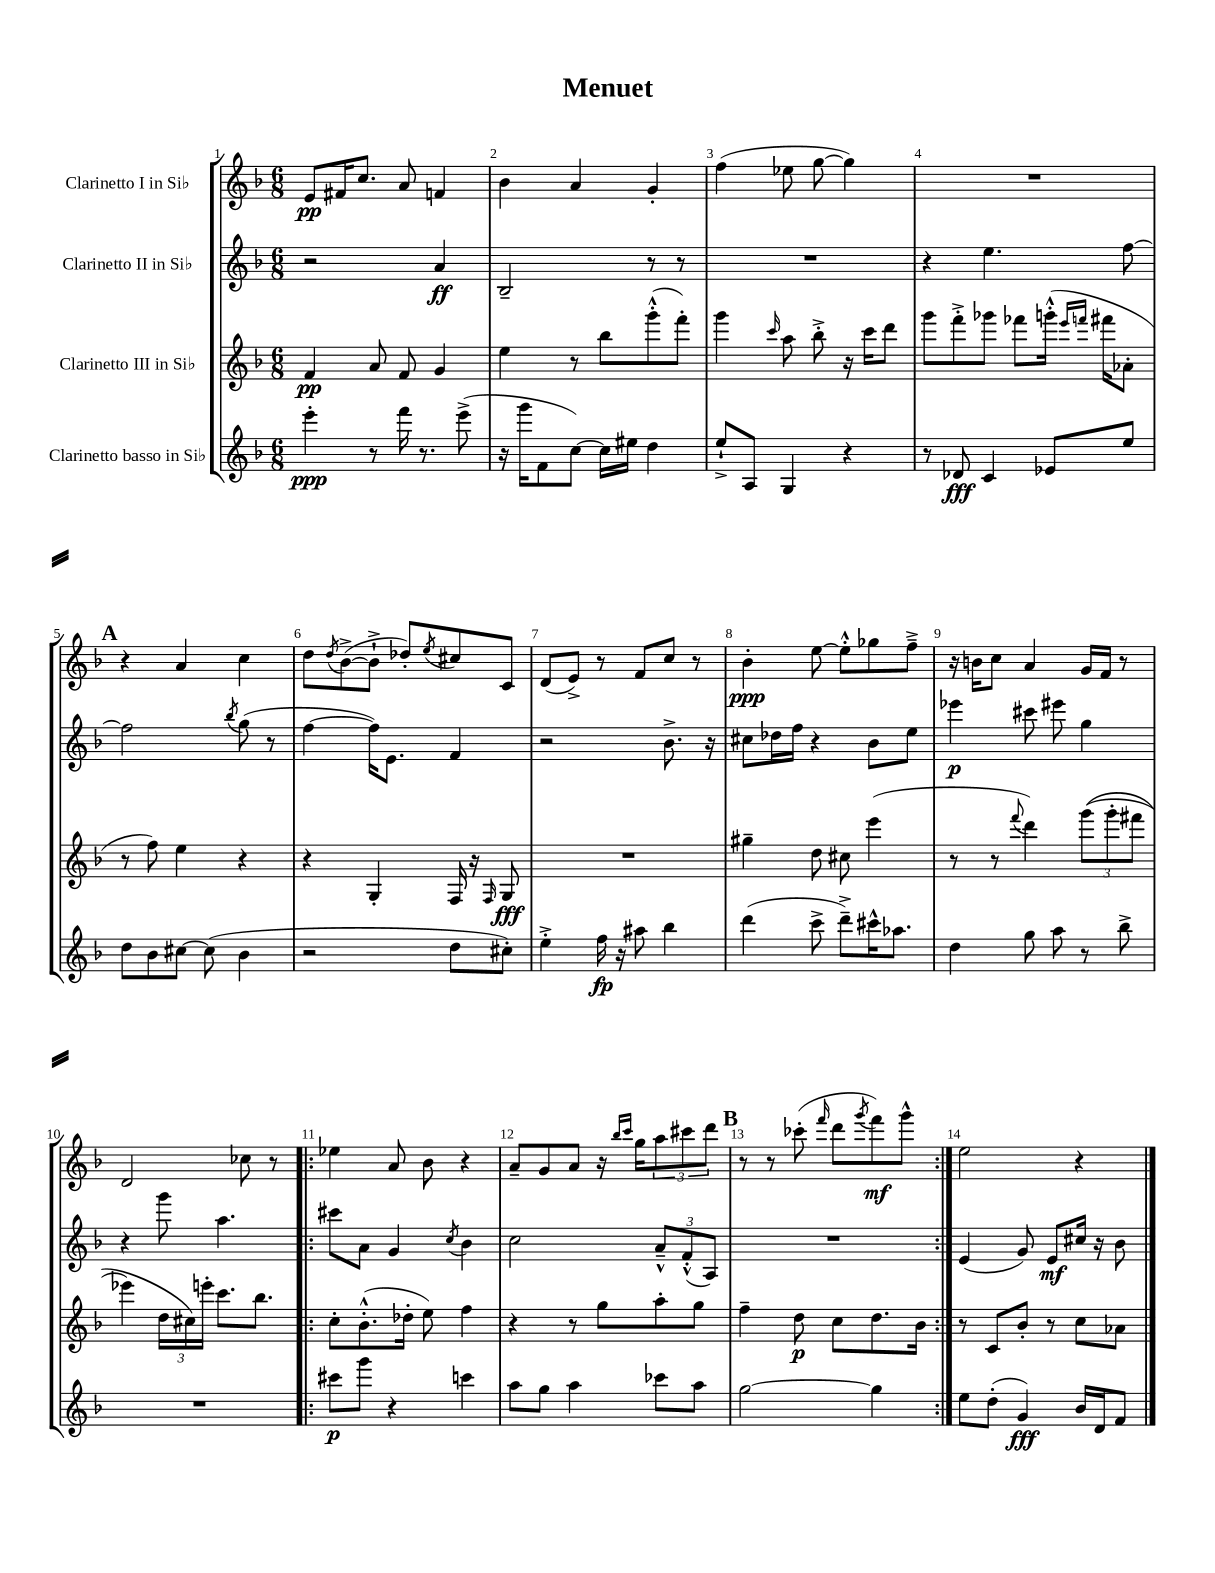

**kern	**kern	**kern	**kern
*staff4	*staff3	*staff2	*staff1
*clefG2	*clefG2	*clefG2	*clefG2
*k[b-]	*k[b-]	*k[b-]	*k[b-]
*M6/8	*M6/8	*M6/8	*M6/8
4eee'	4f	2r	8e
.	.	.	16f#
.	.	.	8.cc
8r	8a	.	.
16fff	8f	.	8a
8.r	.	.	.
.	4g	4a	4f
(8eee^	.	.	.
=	=	=	=
16r	4ee	2B-~	4b-
16ggg	.	.	.
8f	.	.	.
[8cc)	8r	.	4a
16cc]	8bb-	.	.
16ee#	.	.	.
4dd	(8ggg'^^	8r	4g'
.	8fff')	8r	.
=	=	=	=
8ee`^	4ggg	2.r	(4ff
8A	.	.	.
.	16qqccc	.	.
4G	8aa	.	8ee-
.	8bb-'^	.	[8gg
4r	16r	.	4gg])
.	16ccc	.	.
.	8ddd	.	.
=	=	=	=
8r	8ggg	4r	2.r
8d-	8fff'^	.	.
4c	8ggg-	4.ee	.
.	8fff-	.	.
8e-	(16ggg'^^	.	.
.	16qqeee	.	.
.	16qqfff	.	.
.	16fff#	.	.
8ee	8a-'	[8ff	.
=	=	=	=
8dd	8r	2ff]	4r
8b-	8ff)	.	.
[8cc#	4ee	.	4a
(8cc#]	.	.	.
.	.	8qbb-	.
4b-	4r	(8gg	4cc
.	.	8r	.
=	=	=	=
2r	4r	[4ff	8dd
.	.	.	8qdd
.	.	.	([8b-^
.	4G'	16ff])	8b-`^]
.	.	8.e	.
.	.	.	8dd-')
.	.	.	8qee
8dd	16F	4f	8cc#
.	16r	.	.
.	16qqF	.	.
8cc#')	8G	.	8c
=	=	=	=
4ee'^	2.r	2r	(8d
.	.	.	8e^)
16ff	.	.	8r
16r	.	.	.
8aa#	.	.	8f
4bb-	.	8.b-^	8cc
.	.	.	8r
.	.	16r	.
=	=	=	=
(4ddd	4gg#~	8cc#	4b-'
.	.	16dd-	.
.	.	16ff	.
8ccc^	8dd	4r	[8ee
8ddd~^)	8cc#	.	8ee'^^]
16ccc#^^	(4eee	8b-	8gg-
8.aa-	.	.	.
.	.	8ee	8ff~^
=	=	=	=
4dd	8r	4eee-	16r
.	.	.	16b
.	8r	.	8cc
.	8qqfff	.	.
8gg	4ddd)	8ccc#	4a
8aa	.	8eee#	.
8r	&((12ggg	4gg	16g
.	.	.	16f
.	12ggg'	.	.
8bb-^	.	.	8r
.	12fff#	.	.
=	=	=	=
2.r	4eee-)	4r	2d
.	24dd	8ggg	.
.	24cc#&)	.	.
.	24eee'	.	.
.	8.ccc	4.aa	.
.	.	.	8cc-
.	8.bb-	.	.
.	.	.	8r
=!|:	=!|:	=!|:	=!|:
8ccc#	8cc'	8ccc#	4ee-
8ggg	(8.b-'^^	8a	.
4r	.	4g	8a
.	16dd-'	.	.
.	8ee)	.	8b-
.	.	8qcc	.
4ccc	4ff	4b-	4r
=	=	=	=
8aa	4r	2cc	8a~
8gg	.	.	8g
4aa	8r	.	8a
.	8gg	.	16r
.	.	.	16qqbb-
.	.	.	16qqccc
.	.	.	16gg
8ccc-	8aa'	12a~^^	12aa
.	.	(12f'^^	12ccc#
8aa	8gg	.	.
.	.	12A)	12ddd
=	=	=	=
[2gg	4ff~	2.r	8r
.	.	.	8r
.	8dd	.	(8ccc-'
.	.	.	16qqfff
.	8cc	.	8ddd
.	.	.	8qggg
4gg]	8.dd	.	8fff)
.	.	.	8ggg^^
.	16b-	.	.
=:|!	=:|!	=:|!	=:|!
8ee	8r	(4e	2ee
(8dd'	8c	.	.
4g)	8b-'	8g)	.
.	8r	8e	.
16b-	8cc	16cc#	4r
16d	.	16r	.
8f	8a-	8b-	.
==	==	==	==
*-	*-	*-	*-
